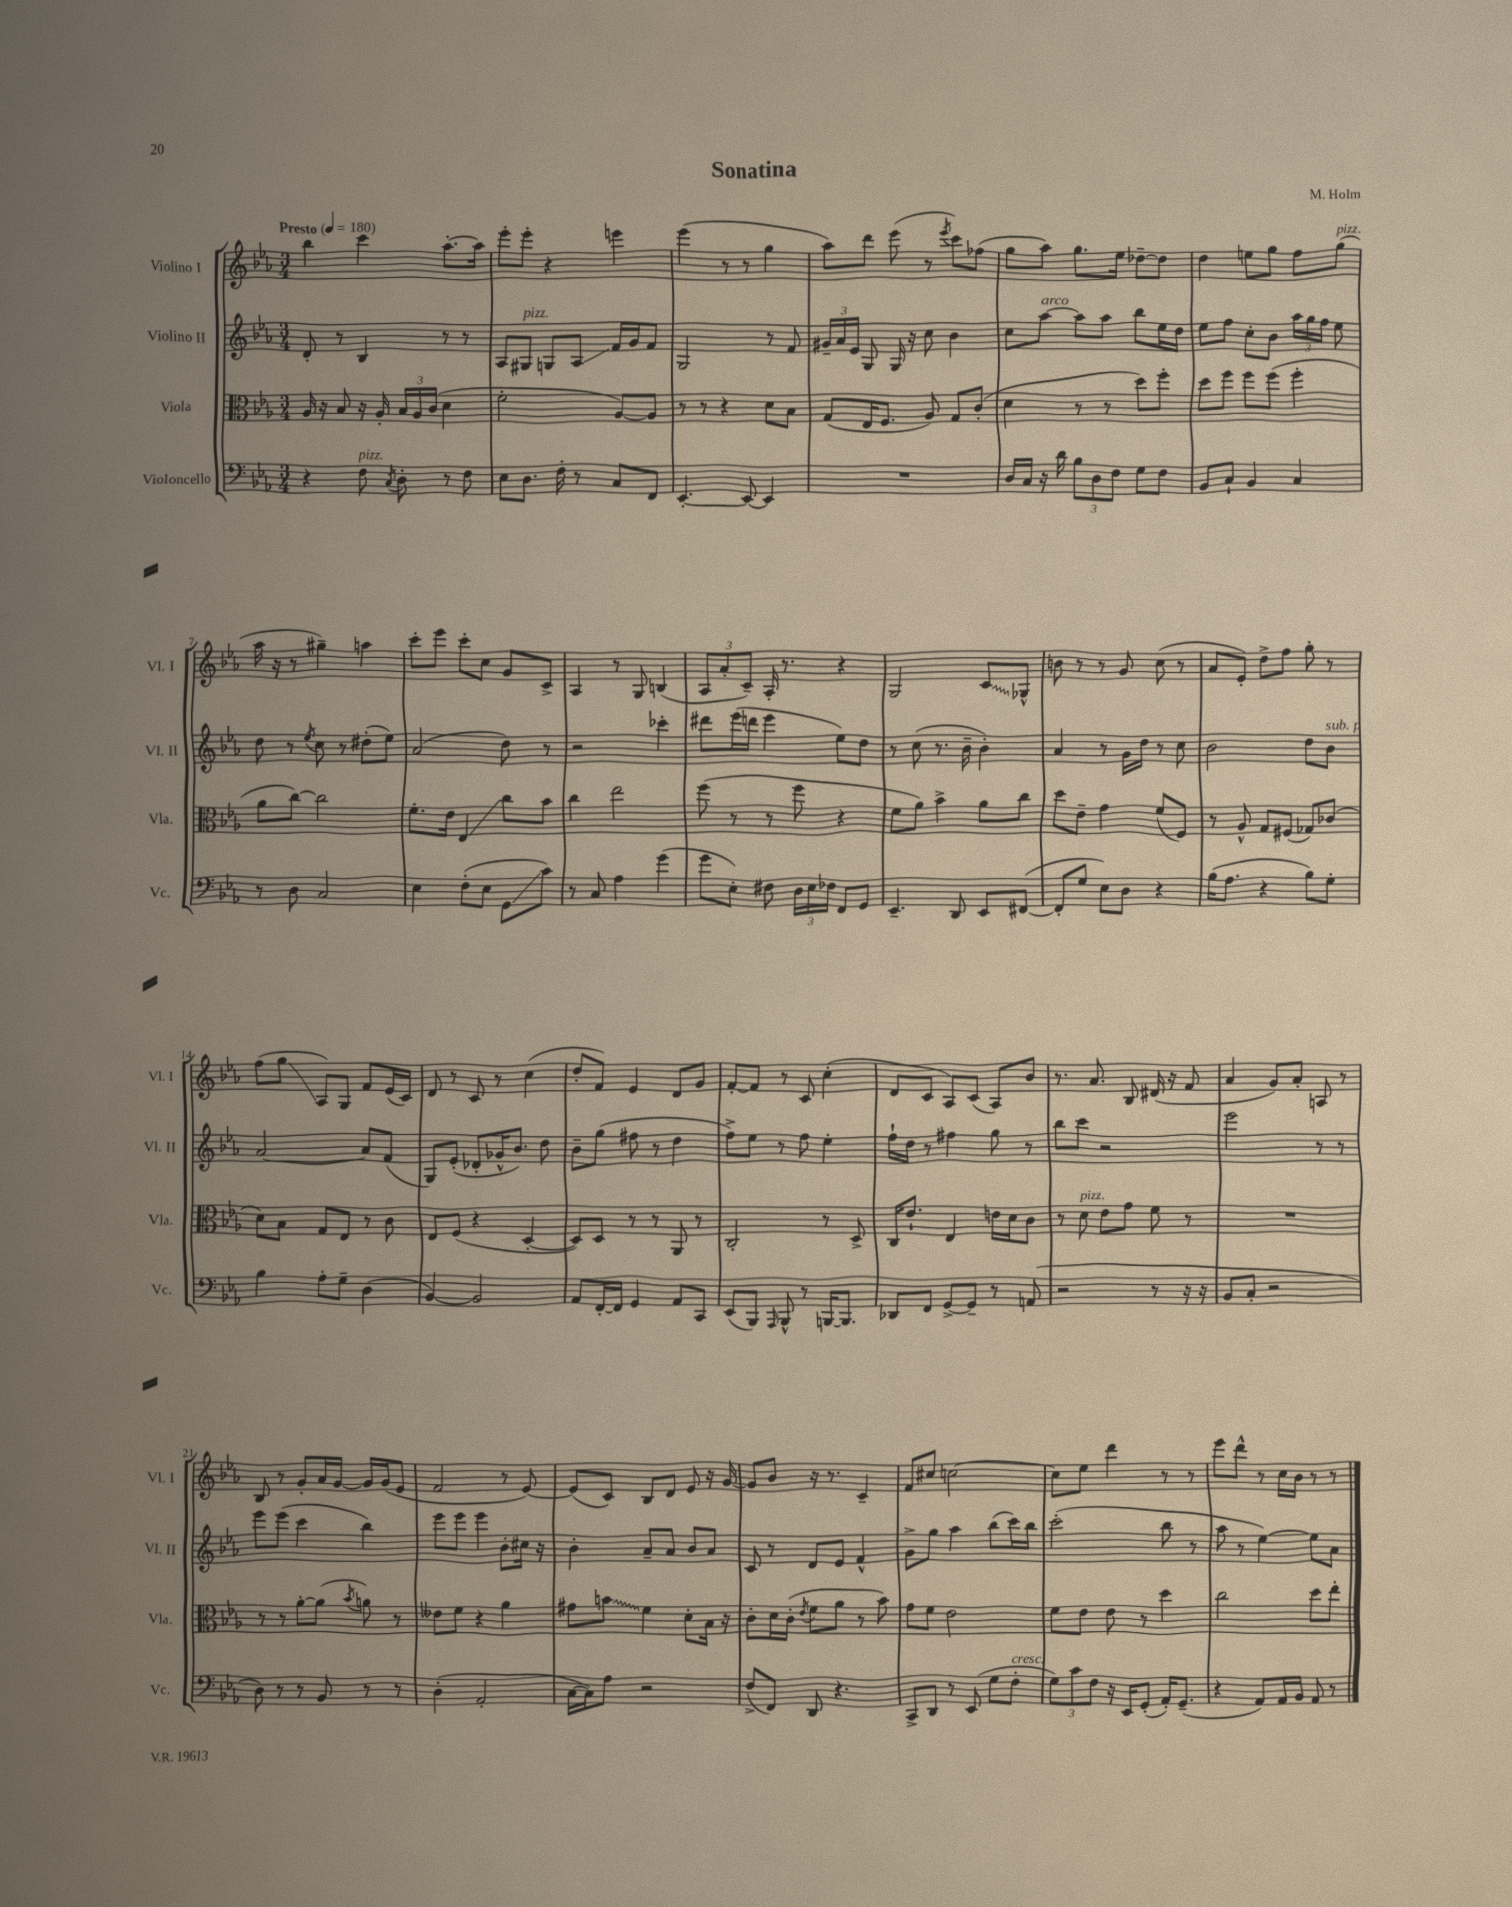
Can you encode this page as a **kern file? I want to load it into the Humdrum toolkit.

**kern	**kern	**kern	**kern
*staff4	*staff3	*staff2	*staff1
*clefF4	*clefC3	*clefG2	*clefG2
*k[b-e-a-]	*k[b-e-a-]	*k[b-e-a-]	*k[b-e-a-]
*M3/4	*M3/4	*M3/4	*M3/4
*MM180	*MM180	*MM180	*MM180
4r	16A-	8d'	4bb-
.	16r	.	.
.	8B-	8r	.
8F	16r	4B-	4ccc
.	16A-'	.	.
8qC	.	.	.
8D'	24B-	.	.
.	24A-	.	.
.	(24c	.	.
8r	4d	8r	[8.aa-'
8F	.	8r	.
.	.	.	16aa-]
=	=	=	=
8E-	2f'	8A-	8eee-'
8.D	.	8G#	8eee-'
.	.	8G	4r
16F'	.	.	.
8r	.	8A-	.
8C	[8A-)	16f	4eee
.	.	16g	.
8FF	8A-]	8f	.
=	=	=	=
[4.EE-'	8r	2G	(4eee-
.	8r	.	.
.	4r	.	8r
8EE-_	.	.	8r
4EE-]	8d	8r	4gg
.	8B-	8f	.
=	=	=	=
2.r	(8G	24g#~	8aa-)
.	.	24a-	.
.	.	24e-	.
.	16E-	8G	8ddd
.	8.F	.	.
.	.	16G	(8eee-
.	.	16r	.
.	8A-)	8cc	8r
.	.	.	8qeee-
.	8G	4b-	8ccc)
.	(8c'	.	(8ff-
=	=	=	=
16D	4d	8cc	8gg
16C	.	.	.
16r	.	[8aa-	8aa-)
16d	.	.	.
12B-	8r	8aa-]	8.gg
12D	.	.	.
.	8r	8aa-	.
12F	.	.	.
.	.	.	16ee-
8G	8dd)	8bb-	[8dd-~
8F	8ff'	16ee-	8dd-]
.	.	16dd	.
=	=	=	=
8BB-	8dd	8ee-	4dd
8C`	8ff	8ff	.
4BB-	8ff	8cc'	8ee
.	(8ff	8b-	8gg
4C	4ff'	24aa-	8ff
.	.	24gg	.
.	.	24ff	.
.	.	8ee-	(8gg
=	=	=	=
8r	8a-	8dd	16aa-
.	.	.	16r
8D	[8cc)	8r	8r
.	.	8qee-	.
2C	2cc]	8cc	4gg#~)
.	.	8r	.
.	.	(8dd#'	4aa
.	.	8ee-)	.
=	=	=	=
4E-	8.f'	(2a-	8ccc'
.	.	.	8eee-
.	16e-	.	.
(8F'	4E-	.	8ccc'
8E-	.	.	8cc
8GG	8cc	8dd)	8g
8c)	8b-	8r	8c^
=	=	=	=
8r	4cc	2r	4A-
8C	.	.	.
4A-	2ee-	.	8r
.	.	.	8G
(4g	.	4ccc-'	(4B
=	=	=	=
8g	(8ff	8ddd#	12A-
.	.	.	12a-'
8E-')	8r	(16eee-	.
.	.	.	12c~)
.	.	16ddd	.
8F#	8r	4eee-	16A-'
.	.	.	8.r
24D	8ff	.	.
24E-	.	.	.
24F-	.	.	.
8FF	4r	8ee-)	4r
8GG	.	8dd	.
=	=	=	=
4.EE-~	8f	8r	2G
.	8a-)	(8cc	.
.	4b-^	8.r	.
8DD	.	.	.
.	.	16b-~	.
8EE-	8a-	4b-')	8c
([8FF#	8cc	.	8G-^^
=	=	=	=
8FF#']	8dd	4a-	8b
8G	8e-~	.	8r
8E-)	4g	8r	8r
8D	.	16g	8g
.	.	16dd	.
4r	(8f	8r	(8cc
.	8F)	8cc	8r
=	=	=	=
(16B-	8r	2b-	8a-
8.A-	.	.	.
.	8A-^^	.	8e-')
4r	8G	.	8dd^
.	(8F#	.	8ff
8B-)	8G-)	8dd	8gg'
8G'	(8c-	8b-	8r
=	=	=	=
4B-	8d)	[2a-	(8ff
.	8B-	.	8gg
8A-'	8G	.	8A-)
8G~	8E-	.	8G
(4D	8r	8a-]	8f
.	8c	(8f	(16e-
.	.	.	16c)
=	=	=	=
[4BB-)	8E-	8G)	8d
.	(8F	(8e-'	8r
2BB-]	4r	8d-'	8c
.	.	16g-^^	8r
.	.	8.b-)	.
.	[4D'	.	(4cc
.	.	8dd	.
=	=	=	=
8AA-	8D])	8b-~	8dd'
[16FF'	8D	(8gg	8f)
16FF]	.	.	.
4GG	8r	8ff#	4e-
.	8r	8r	.
8AA-	8AA-	4dd	8d
8CC	8r	.	8g
=	=	=	=
(8EE-	2C'	8ff^)	[8f'
8BBB-)	.	8ee-	8f]
16qqAAA-	.	.	.
8BBB-^^	.	8r	8r
8r	.	8ff	8c
[16BBB	8r	4ee-'	(4cc'
8.BBB]	.	.	.
.	8D^	.	.
=	=	=	=
8DD-	16C	16ff`	8d
.	8.e-`	16dd	.
8FF	.	8r	8c
[8GG^	4E-	4ff#	8A-)
8GG~]	.	.	(8c
8r	16e	8gg	8A-)
.	16d	.	.
(8AA	8c	8r	8b-
=	=	=	=
2r	8r	8bb-	8.r
.	8d	8ccc	.
.	.	.	8.a-
.	8e-	2r	.
.	8g	.	8B-
8r	8f	.	(16d#
.	.	.	16r
16r	8r	.	8f
16r	.	.	.
=	=	=	=
8BB-	2.r	2eee-	4a-
8C'	.	.	.
2r	.	.	8g)
.	.	.	8a-'
.	.	8r	8A
.	.	8r	8r
=	=	=	=
8D)	8r	8eee-	8B-
8r	8r	(8eee-	8r
8r	[8a-'	4ccc	8g'
8BB-	(8a-]	.	16a-
.	.	.	[16g
.	8qb-	.	.
8r	8a)	4bb-)	16g]
.	.	.	(16g
8r	8r	.	8e-
=	=	=	=
(4D'	8e--	8eee-	2f
.	8f	8eee-	.
2AA-'	4r	4eee-	.
.	4a-	8b-'	8r
.	.	16cc#	[8e-)
.	.	16r	.
=	=	=	=
[16C	8g#	4b-'	(8e-]
16C])	.	.	.
8A-	8b	.	8c)
2r	4f	8a-~	8B-
.	.	8a-	8d
.	8d'	8b-	8e-
.	16B-	8a-	16r
.	16r	.	[16g
=	=	=	=
(8F^	8c'	8c	8g]
8FF)	16d	8r	8b-
.	(16c'	.	.
.	8qe-	.	.
8DD	8f	8d	16r
.	.	.	8.r
4.r	8a-	8e-	.
.	8r	4f^^	4c~
.	8b-)	.	.
=	=	=	=
8CC^	8g	8g^	8f
8DD	8f	8gg	8cc#
8r	2e-	4aa-	[2cc
(8EE-	.	.	.
8G	.	(8bb-	.
8F'	.	16ccc)	.
.	.	16bb-	.
=	=	=	=
12G)	8f	(2ccc'	8cc]
12c	.	.	.
.	8e-	.	8ee-
12F	.	.	.
16r	8e-	.	4ddd
16EE-	.	.	.
(8GG'	8r	.	.
16AA-')	4dd	8bb-	8r
(8.GG~	.	.	.
.	.	8r	8r
=	=	=	=
4r	2cc	8aa-	8eee-
.	.	8r	8ddd^^
8AA-)	.	[4ee-)	8r
16AA-	.	.	16cc
16BB-	.	.	16b-
8AA-	8dd	8ee-]	8r
8r	8ee-'	8a-	8r
==	==	==	==
*-	*-	*-	*-
